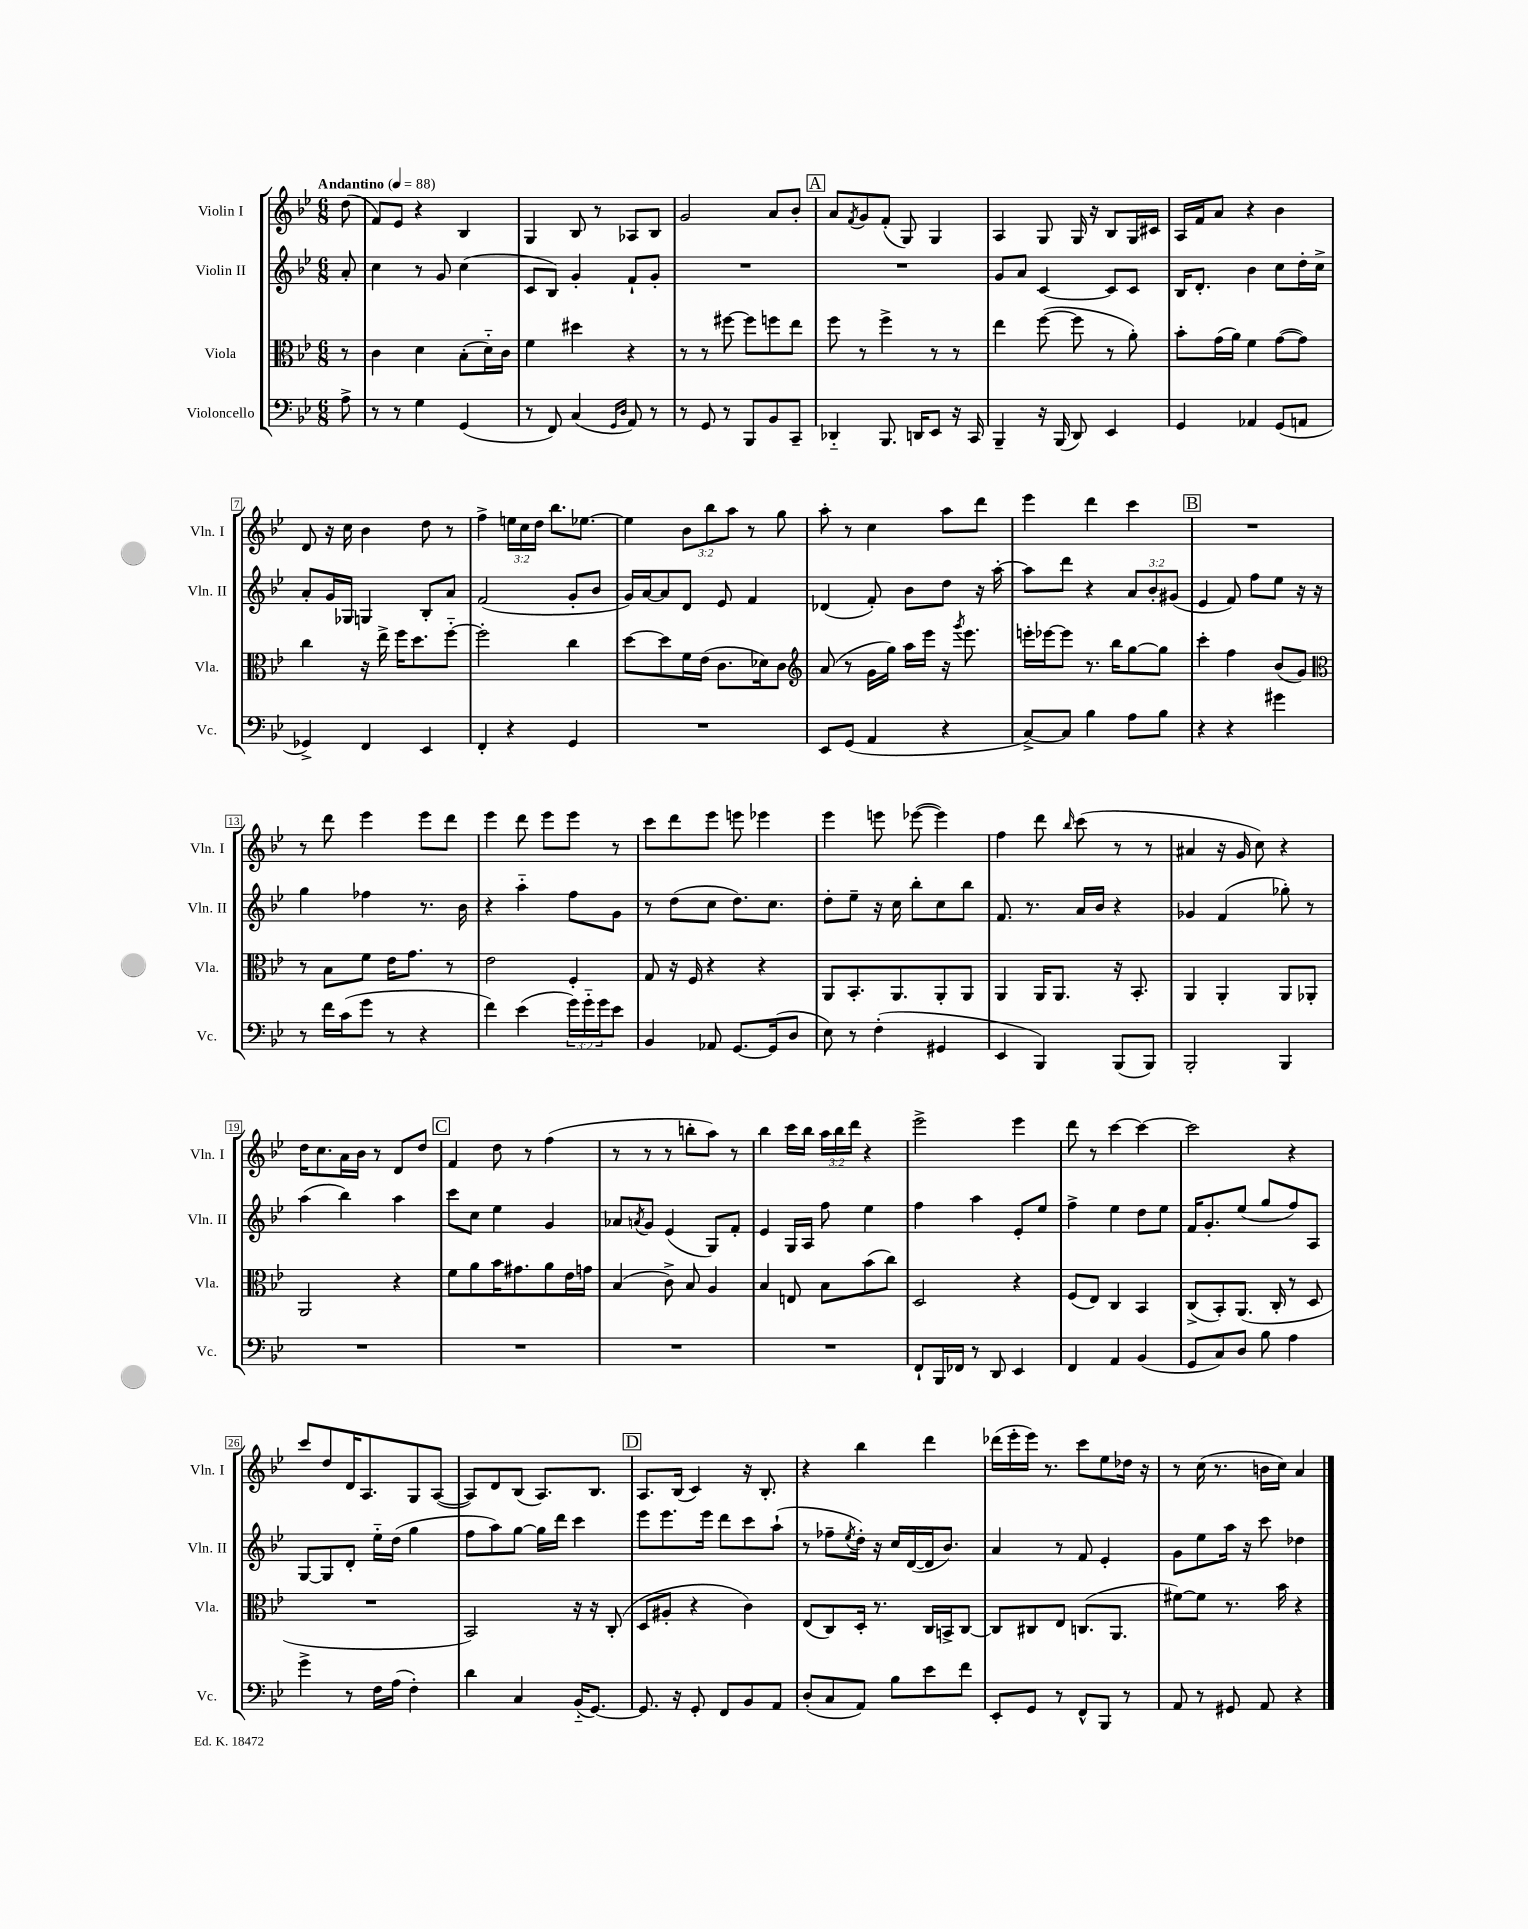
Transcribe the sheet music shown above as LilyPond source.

<<
\new StaffGroup <<
\new Staff = "s0" \with { instrumentName = "Violin I" shortInstrumentName = "Vln. I" } {
    \clef treble \key bes \major \numericTimeSignature \time 6/8 \override Staff.TupletNumber.text = #tuplet-number::calc-fraction-text \partial 8 \tempo "Andantino" 4 = 88
    d''8( |
    f'8) ees'8 r4 bes4 |
    g4 bes8 r8 aes8 bes8 |
    g'2 a'8 bes'8-. |
    \mark \markup { \box "A" } a'8 \acciaccatura { f'8 } g'8 f'8-.( g8) g4 |
    a4 g8 g16 r16 bes8 g16 cis'16 |
    a16 f'16 a'8 r4 bes'4 |
    d'8 r16 c''16 bes'4 d''8 r8 |
    f''4-> \tuplet 3/2 { e''16 c''16 d''16 } bes''8. ees''8.~ |
    ees''4 \tuplet 3/2 { bes'8 bes''8 a''8 } r8 g''8 |
    a''8-. r8 c''4 a''8 d'''8 |
    ees'''4 d'''4 c'''4 |
    \mark \markup { \box "B" } R2. |
    r8 d'''8 ees'''4 ees'''8 d'''8 |
    ees'''4 d'''8 ees'''8 ees'''8 r8 |
    c'''8 d'''8 ees'''8 e'''8 ees'''4 |
    ees'''4 e'''8 ees'''8~( ees'''4) |
    f''4 d'''8 \grace { bes''16 } c'''8( r8 r8 |
    ais'4 r16 g'16 c''8) r4 |
    d''16 c''8. a'16 bes'16 r8 d'8 d''8 |
    \mark \markup { \box "C" } f'4 d''8 r8 f''4( |
    r8 r8 r8 b''8-. a''8) r8 |
    bes''4 c'''16 bes''16 \tuplet 3/2 { a''16 bes''16 d'''16 } r4 |
    ees'''2-> ees'''4 |
    d'''8 r8 c'''4~ c'''4~ |
    c'''2 r4 |
    c'''8 d''8 d'16 a8. g8 a8~( |
    a8) d'8 bes8( a8.) bes8. |
    \mark \markup { \box "D" } a8. bes16( c'4) r16 bes8.-. |
    r4 bes''4 d'''4 |
    des'''16( ees'''16-. ees'''16) r8. c'''8 ees''8 des''16 r16 |
    r8 c''16( r8. b'16 c''16) a'4 \bar "|." |
}
\new Staff = "s1" \with { instrumentName = "Violin II" shortInstrumentName = "Vln. II" } {
    \clef treble \key bes \major \numericTimeSignature \time 6/8 \override Staff.TupletNumber.text = #tuplet-number::calc-fraction-text \partial 8
    a'8-. |
    c''4 r8 g'8 c''4( |
    c'8 bes8) g'4-. f'8-! g'8-. |
    R2. |
    \mark \markup { \box "A" } R2. |
    g'8 a'8 c'4~ c'8 c'8 |
    bes16 d'8.-. bes'4 c''8 d''16-. c''16-> |
    a'8-. g'16 ges16 g4 bes8-. a'8 |
    f'2( g'8-. bes'8 |
    g'16) a'16~ a'8 d'8 ees'8 f'4 |
    des'4( f'8-.) bes'8 d''8 r16 a''16~-. |
    a''8 d'''8 r4 \tuplet 3/2 { a'8 bes'8-. gis'8( } |
    \mark \markup { \box "B" } ees'4 f'8) f''8 ees''8 r16 r16 |
    g''4 fes''4 r8. bes'16 |
    r4 a''4-_ f''8 g'8 |
    r8 d''8( c''8 d''8.) c''8. |
    d''8-. ees''8-- r16 c''16 bes''8-. c''8 bes''8 |
    f'8. r8. a'16 bes'16 r4 |
    ges'4 f'4( ges''8-.) r8 |
    a''4( bes''4) a''4 |
    \mark \markup { \box "C" } c'''8 c''8 ees''4 g'4 |
    aes'8 \acciaccatura { a'8 } g'8 ees'4( g8) f'8-. |
    ees'4 g16 a16 f''8 ees''4 |
    f''4 a''4 ees'8-. ees''8 |
    f''4-> ees''4 d''8 ees''8 |
    f'16 g'8.-. ees''8( g''8 f''8) a8 |
    g8~ g8 d'8-. ees''16-_ d''16( g''4 |
    f''8 a''8) g''8~ g''16 d'''16 c'''4 |
    \mark \markup { \box "D" } ees'''8 ees'''8. ees'''16 d'''8 c'''8 a''8-!( |
    r8 fes''8-- \acciaccatura { ees''8 } d''16-.) r16 c''16 d'16~( d'16 bes'8.) |
    a'4 r8 f'8 ees'4-. |
    g'8 ees''8 a''16 r16 c'''8 des''4 \bar "|." |
}
\new Staff = "s2" \with { instrumentName = "Viola" shortInstrumentName = "Vla." } {
    \clef alto \key bes \major \numericTimeSignature \time 6/8 \partial 8
    r8 |
    c'4 d'4 bes8-.( d'16-_) c'16 |
    f'4 dis''4 r4 |
    r8 r8 fis''8~ fis''8 f''8 ees''8 |
    \mark \markup { \box "A" } f''8 r8 f''4-> r8 r8 |
    ees''4 f''8~( f''8 r8 a'8-.) |
    bes'8-. g'16( a'16) f'4 g'8~( g'8) |
    c''4 r16 ees''16-> f''16 d''8. f''8~-_ |
    f''2-. c''4 |
    d''8~ d''8 f'16 ees'16( c'8. des'16) c'8 |
    \clef treble a'8( r8 g'16 g''16) a''16 ees'''16 r16 \acciaccatura { g'''8 } ees'''8. |
    e'''16-. ees'''16~ ees'''8 r8. bes''16 g''8~ g''8 |
    \mark \markup { \box "B" } c'''4-. f''4 bes'8( g'8) |
    \clef alto r8 bes8 f'8 ees'16 g'8. r8 |
    ees'2 f4-. |
    g8 r16 f16 r4 r4 |
    a,8 bes,8.-. a,8. a,8-. a,8 |
    a,4 a,16 a,8. r16 bes,8.-. |
    a,4 a,4-. a,8 aes,8-. |
    a,2 r4 |
    \mark \markup { \box "C" } f'8 a'8 bes'16 gis'8. a'8 ees'16 g'16 |
    bes4( c'8->) bes8 a4 |
    bes4 e8 bes8 bes'8( c''8) |
    d2 r4 |
    f8( ees8) c4 bes,4 |
    c8->( bes,8-.) a,8.( c16-. r8 d8 |
    R2. |
    bes,2) r16 r16 c8-.( |
    \mark \markup { \box "D" } d8 ais8-. r4 c'4) |
    ees8( c8) d16-. r8. c16 b,16-> c8~ |
    c8 cis8 ees8 c8.( a,8. |
    fis'8~) fis'8 r8. bes'16 r4 \bar "|." |
}
\new Staff = "s3" \with { instrumentName = "Violoncello" shortInstrumentName = "Vc." } {
    \clef bass \key bes \major \numericTimeSignature \time 6/8 \override Staff.TupletNumber.text = #tuplet-number::calc-fraction-text \partial 8
    a8-> |
    r8 r8 g4 g,4( |
    r8 f,8) c4( \grace { g,16 d16 } a,8) r8 |
    r8 g,8 r8 bes,,8 bes,8 c,8-- |
    \mark \markup { \box "A" } des,4-_ bes,,8. d,16 ees,8 r16 c,16 |
    bes,,4-- r16 bes,,16( d,8) ees,4 |
    g,4 aes,4 g,8( a,8 |
    ges,4->) f,4 ees,4 |
    f,4-. r4 g,4 |
    R2. |
    ees,8 g,8( a,4 r4 |
    c8~->) c8 bes4 a8 bes8 |
    \mark \markup { \box "B" } r4 r4 gis'4 |
    r8 f'16 c'16( g'8 r8 r4 |
    f'4) ees'4( \tuplet 3/2 { g'16) g'16-_ g'16 } ees'8 |
    bes,4 aes,8 g,8.~ g,16( d8 |
    ees8) r8 f4-.( gis,4 |
    ees,4 bes,,4) bes,,8( bes,,8) |
    bes,,2-. bes,,4 |
    R2. |
    \mark \markup { \box "C" } R2. |
    R2. |
    R2. |
    f,8-! bes,,16 fes,16 r8 d,8 ees,4 |
    f,4 a,4 bes,4( |
    g,8 c8) d8 bes8 a4 |
    g'4-> r8 f16 a16( f4-.) |
    d'4 c4 bes,16-_( g,8.~) |
    \mark \markup { \box "D" } g,8. r16 g,8-. f,8 bes,8 a,8 |
    d8-.( c8 a,8) bes8 ees'8 f'8 |
    ees,8-. g,8 r8 f,8-^ bes,,8 r8 |
    a,8 r8 gis,8 a,8 r4 \bar "|." |
}
>>
>>
\layout { \context { \Score \override BarNumber.stencil = #(make-stencil-boxer 0.1 0.3 ly:text-interface::print) } }
